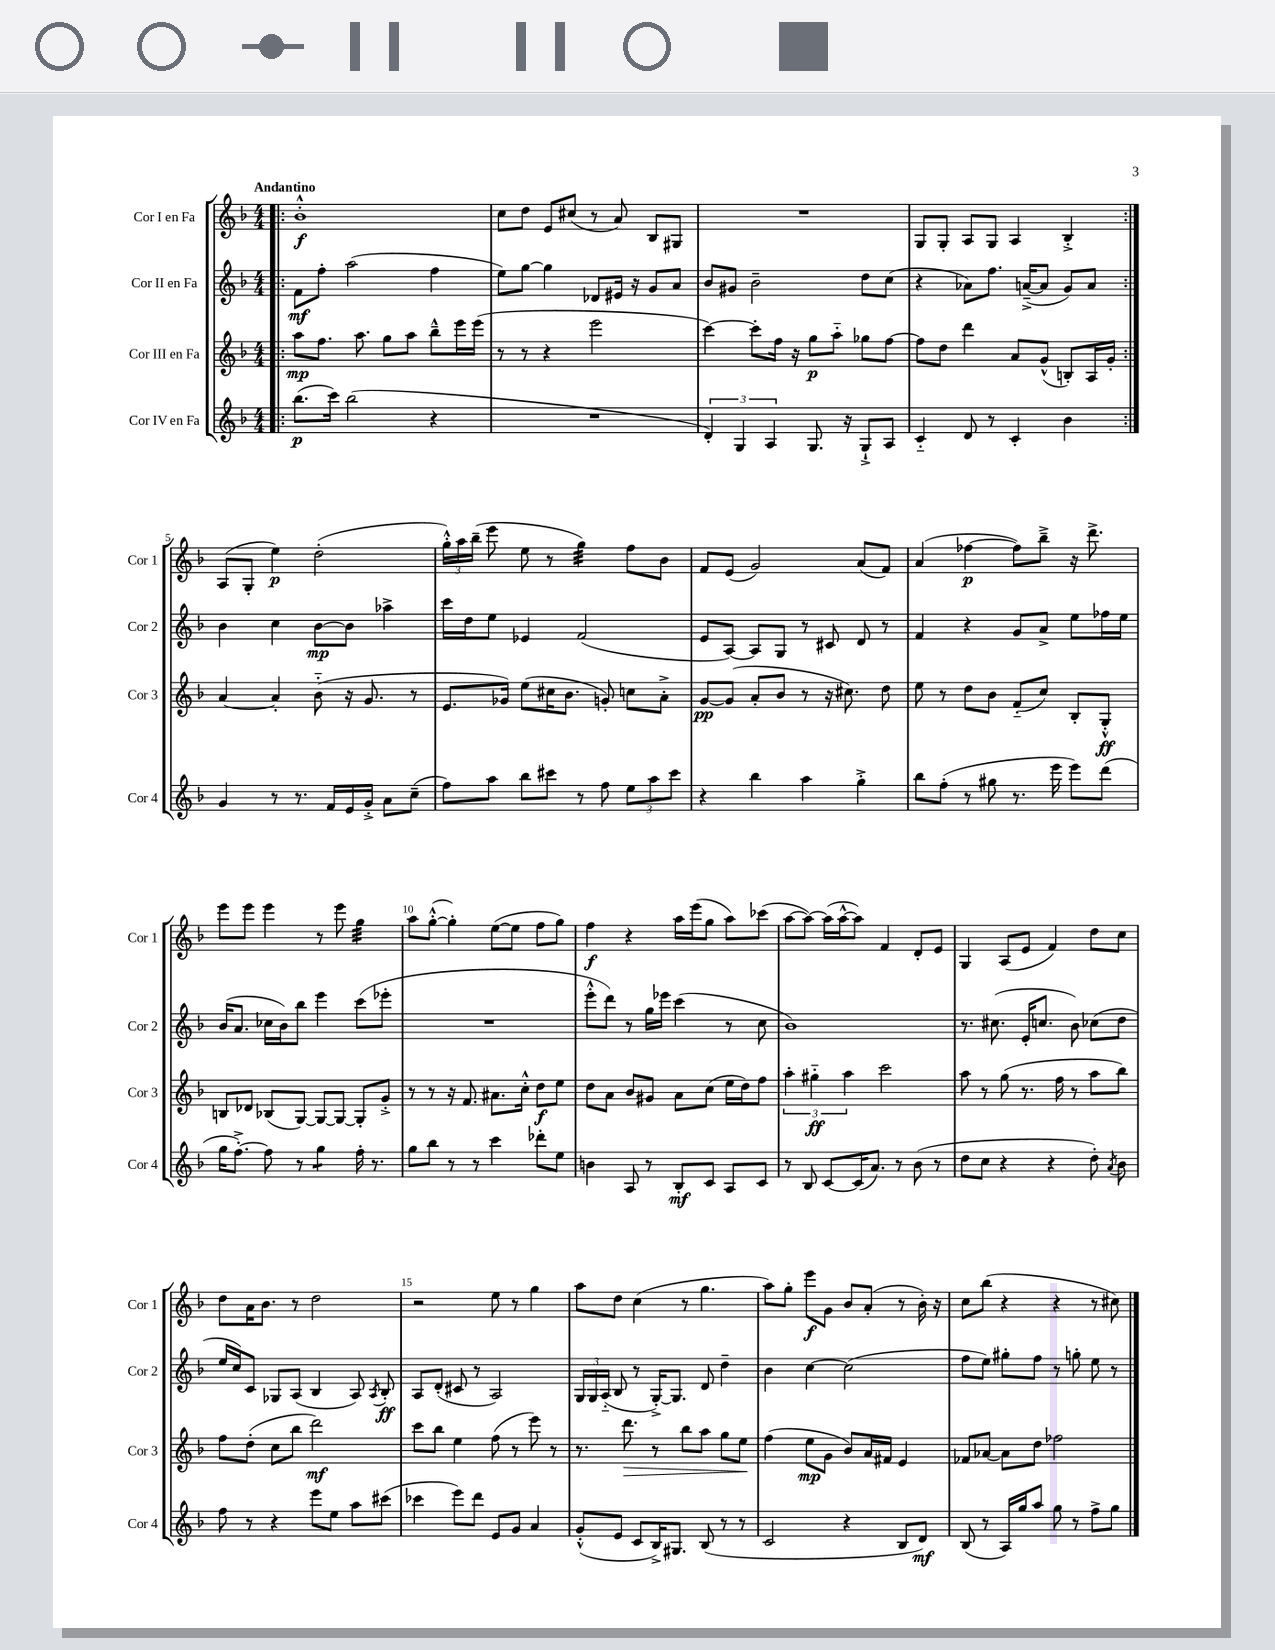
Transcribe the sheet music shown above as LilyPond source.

<<
\new StaffGroup <<
\new Staff = "s0" \with { instrumentName = "Cor I en Fa" shortInstrumentName = "Cor 1" } {
    \clef treble \key f \major \numericTimeSignature \time 4/4 \tempo "Andantino"
    \autoBeamOff \repeat volta 2 { \bar ".|:" bes'1-.-^\f |
    c''8[ d''8] e'8[ cis''8]( r8 a'8) bes8[ gis8] |
    R1 |
    g8[ g8]-. a8[ g8] a4 bes4-.-> | }
    a8[( g8]-. e''4\p) d''2-.( |
    \tuplet 3/2 { g''16[-.-^) a''16 bes''16]--( } e'''8 e''8 r8 g''4:32) f''8[ bes'8] |
    f'8[ e'8]( g'2) a'8[( f'8]) |
    a'4( fes''4~\p fes''8[) bes''8]---> r16 d'''8.-> |
    e'''8[ e'''8] e'''4 r8 e'''8 g''4:32 |
    a''8[ g''8]~-.-^( g''4-.) e''8[~( e''8] f''8[ g''8]) |
    f''4\f r4 a''16[ e'''16( g''8] a''8[) ces'''8]( |
    a''8[~ a''8]~) a''16[( a''16~-^ a''8]) f'4 d'8[-. e'8] |
    g4 a8[( e'8] f'4) d''8[ c''8] |
    d''8[ a'16 bes'8.] r8 d''2 |
    r2 e''8 r8 g''4 |
    a''8[ d''8] c''4( r8 g''4. |
    a''8[) g''8]-. e'''8[\f g'8] bes'8[ a'8]-.( r8 bes'16-.) r16 |
    c''8[ bes''8]( r4 r4 r8 cis''8) \bar "|." |
}
\new Staff = "s1" \with { instrumentName = "Cor II en Fa" shortInstrumentName = "Cor 2" } {
    \clef treble \key f \major \numericTimeSignature \time 4/4
    \autoBeamOff \repeat volta 2 { \bar ".|:" f'8[\mf f''8]-. a''2( f''4 |
    e''8[) g''8]~ g''4 des'8[ eis'16] r16 g'8[ a'8] |
    bes'8[ gis'8] bes'2-- d''8[ c''8]( |
    r4 aes'8[) f''8.] a'16[~--->( a'8] g'8[) a'8] | }
    bes'4 c''4 bes'8[~\mp bes'8] aes''4-> |
    c'''16[ d''16 e''8] ees'4 f'2( |
    e'8[ a8]~) a8[ g8] r8 cis'8 d'8 r8 |
    f'4 r4 g'8[ a'8]-> e''8[ fes''16 e''16] |
    bes'16[( a'8.] ces''16[ bes'16) bes''8] e'''4 c'''8[( ees'''8]-. |
    R1 |
    e'''8[-.-^ d'''8]) r8 g''16[ ees'''16] c'''4( r8 c''8 |
    bes'1) |
    r8. cis''8.( e'16[-. c''8.] bes'8) ces''8[( d''8] |
    e''16[ c''16) c'8] ges8[ a8]( bes4 a8) \acciaccatura { a8 } bes8-.\ff |
    a8[ d'8]-.( cis'8 r8 a2) |
    \tuplet 3/2 { g16[ g16 a16]-_( } bes8 r8 g16[~-.->) g8.] d'8 d''4-- |
    bes'4 c''4~ c''2( |
    f''8[ e''8]) gis''8[-. f''8] r8 g''8-. e''8 r8 \bar "|." |
}
\new Staff = "s2" \with { instrumentName = "Cor III en Fa" shortInstrumentName = "Cor 3" } {
    \clef treble \key f \major \numericTimeSignature \time 4/4
    \autoBeamOff \repeat volta 2 { \bar ".|:" a''8[\mp f''8.] a''8. g''8[ a''8] bes''8[---^ e'''16 e'''16]( |
    r8 r8 r4 e'''2 |
    c'''4~) c'''8[-. f''16] r16 g''8[\p a''8]-_ ges''8[ f''8]~ |
    f''8[ d''8] d'''4 a'8[ g'8]-^( b8[-.) a16 g'16]-. | }
    a'4~ a'4-. bes'8-_( r16 g'8. r8 |
    e'8.[ ges'16]) e''8[( cis''16 bes'8.] g'8-.) c''8[ a'8]-.-> |
    g'8[~\pp g'8]( a'8[-. bes'8] r8 r16 cis''8.) d''8 |
    e''8 r8 d''8[ bes'8] f'8[-_( c''8]) bes8[-. g8]-.-^\ff |
    b8[ des'8] bes8[( g8]~) g8[~ g8]~ g8[-. g'8]-.-> |
    r8 r8 r16 f'8. ais'8.[ c''16]-.-^ d''8[\f e''8] |
    d''8[ a'8] bes'8[ gis'8] a'8[ c''8]( e''16[ d''16) f''8] |
    \tuplet 3/2 { a''4-. gis''4-_\ff a''4 } c'''2 |
    a''8 r8 g''8( r8. f''16 r8 a''8[ bes''8]) |
    f''8[ d''8]-.( c''8[ bes''8] d'''2\mf) |
    c'''8[ bes''8] e''4 f''8( r8 e'''8) r8 |
    r8. d'''8.\> r8 bes''8[ a''8] g''8[ e''8]\! |
    f''4( e''8[\mp g'8] bes'8[) a'16 fis'16] e'4 |
    fes'8[ aes'8]~ aes'8[ d''8] fes''2 \bar "|." |
}
\new Staff = "s3" \with { instrumentName = "Cor IV en Fa" shortInstrumentName = "Cor 4" } {
    \clef treble \key f \major \numericTimeSignature \time 4/4
    \autoBeamOff \repeat volta 2 { \bar ".|:" bes''8.[\p( c'''16]) bes''2( r4 |
    R1 |
    \tuplet 3/2 { d'4-.) g4 a4 } g8. r16 g8[-!-> a8] |
    c'4-_ d'8 r8 c'4-. bes'4 | }
    g'4 r8 r8. f'16[ e'16 g'16]-.-> a'8[ c''8]--( |
    f''8[) a''8] bes''8[ cis'''8] r8 f''8 \tuplet 3/2 { e''8[ a''8 cis'''8] } |
    r4 bes''4 a''4 g''4-.-> |
    bes''8[ f''8]-.( r8 gis''8 r8. e'''16 e'''8[) d'''8]( |
    g''16[ f''8.]~-.->) f''8 r8 g''4:8 f''16-. r8. |
    g''8[ bes''8] r8 r8 c'''4 des'''8[-. e''8] |
    b'4 a8 r8 bes8[-.\mf c'8] a8[ c'8] |
    r8 bes8 c'8[~ c'16( a'8.]) r8 bes'8( r8 |
    d''8[ c''8] r4 r4 d''8-.) \acciaccatura { a'8 } bes'8 |
    f''8 r8 r4 e'''8[ e''8] a''8[ cis'''8]( |
    ces'''4 e'''8[) d'''8] e'8[ g'8] a'4 |
    g'8[-.-^( e'8] c'8[ bes16->) gis8.] bes8( r8 r8 |
    c'2 r4 bes8[ d'8]\mf) |
    bes8( r8 a16[) g''16 a''8] g''8 r8 f''8[-> g''8] \bar "|." |
}
>>
>>
\layout { \context { \Score \override BarNumber.break-visibility = ##(#f #t #t) barNumberVisibility = #(every-nth-bar-number-visible 5) } }
